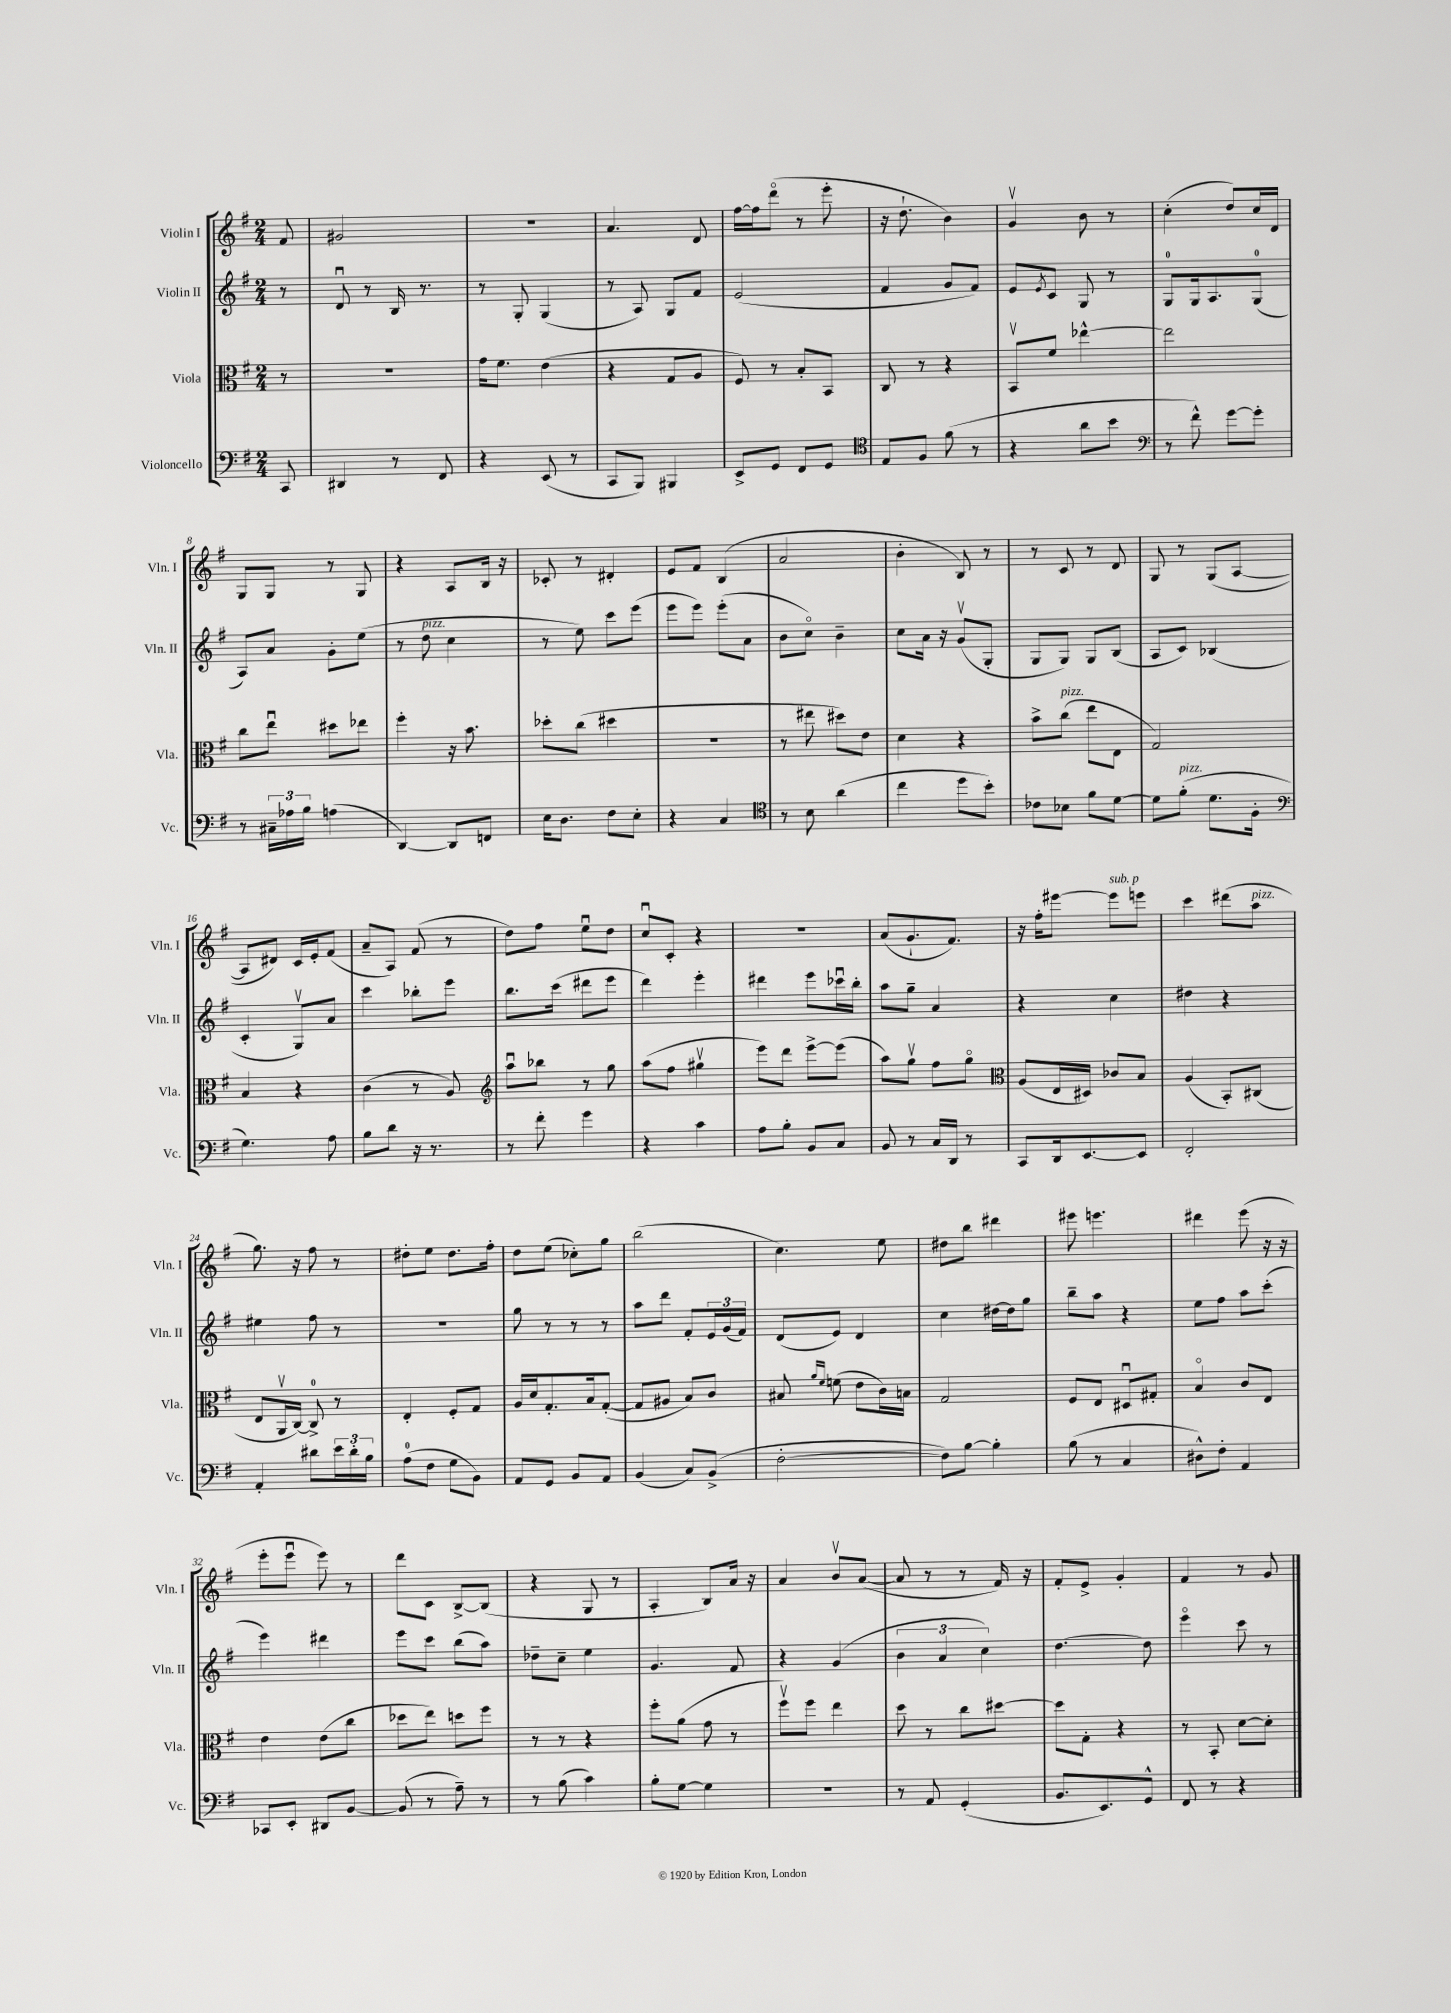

**kern	**kern	**kern	**kern
*part4	*part3	*part2	*part1
*staff4	*staff3	*staff2	*staff1
*I"Violoncello	*I"Viola	*I"Violin II	*I"Violin I
*I'Vc.	*I'Vla.	*I'Vln. II	*I'Vln. I
*clefF4	*clefC3	*clefG2	*clefG2
*k[f#]	*k[f#]	*k[f#]	*k[f#]
*M2/4	*M2/4	*M2/4	*M2/4
=	=	=	=
8CC/	8r	8r	8f#/
=1	=1	=1	=1
4DD#X/	2r	8du/	2g#X/
.	.	8r	.
8r	.	16B/	.
.	.	8.r	.
8FF#/	.	.	.
=2	=2	=2	=2
4r	16g\KL	8r	2r
.	8.f#\J	.	.
.	.	8G'/	.
(8EE/	(4e\	(4G/	.
8r	.	.	.
=3	=3	=3	=3
8CC/L	4r	8r	4.a/
8BBB/J)	.	8A/)	.
4BBB#X/	8G/L	8G/L	.
.	8A/J	8f#/J	8d/
=4	=4	=4	=4
8EE^/L	8F#/)	(2e/	[16ff#\LL
.	.	.	16ff#\J]
8GG/J	8r	.	(8ddd\J
8FF#/L	8B'/L	.	8r
8GG/J	8BB/J	.	8eee'\
=5	=5	=5	=5
*clefC4	*	*	*
8E/L	8C/	4f#/	16r
.	.	.	8.dd`\
8F#/J	8r	.	.
(8f#\	4r	8g/L	4b\)
8r	.	8f#/J)	.
=6	=6	=6	=6
4r	8BBv/L	8e/L	4gv/
.	.	8qe/	.
.	8f#/J	8c/J	.
8a\L	[4ee-X^^\	8G/	8b\
8b\J	.	8r	8r
=7	=7	=7	=7
*clefF4	*	*	*
8r	2ee-\]	8G/L	(4cc'\
8f#^^\)	.	16G/k	.
.	.	8.A/	.
[8g\L	.	.	8dd/L)
8g'\J]	.	(8G/J	16cc/L
.	.	.	16d/JJ
!!LO:LB:g=z
=8	=8	=8	=8
8r	8cc\L	8A/L)	8G/L
24C#X~\LL	8eeu\J	8a/J	8G/J
24A-X\	.	.	.
24B\JJ	.	.	.
(4An\	8dd#X\L	8g'\L	8r
.	8ee-X\J	(8ee\J	8G/
=9	=9	=9	=9
[4DD/)	4ff#'\	8r	4r
!	!	!LO:TX:a:i:t=pizz.	!
.	.	8dd\	.
8DD/L]	16r	4cc\	8A/L
.	8.b\	.	.
8FFn/J	.	.	16B/Jk
.	.	.	16r
=10	=10	=10	=10
16E\KL	8dd-X'\L	8r	8c-X'/
8.D\J	.	.	.
.	(8cc\J	8ee\)	8r
8F#\L	4dd#X\	8ccc\L	4d#X'/
8E'\J	.	(8eee\J	.
=11	=11	=11	=11
4r	2r	8eee\L	8e/L
.	.	8eee\J)	8f#/J
4C/	.	(8eee'\L	(4B/
.	.	8a\J	.
=12	=12	=12	=12
*clefC4	*	*	*
8r	8r	8b\L	2a/
8B\	8ee#X\	8cc\J)	.
(4a\	8dd#X\L)	4b~\	.
.	8e\J	.	.
=13	=13	=13	=13
4cc\	4d\	8cc\L	4b'\
.	.	16a\Jk	.
.	.	16r	.
8dd\L	4r	(8gv/L	8B/)
8b'\J)	.	8G'/J	8r
=14	=14	=14	=14
8c-X\L	8b^\L	8G/L	8r
!	!LO:TX:a:i:t=pizz.	!	!
8B-X\J	(8cc\J	8G/J)	8c/
8f#\L	8ee\L	8G/L	8r
[8d\J	8E\J	(8B/J	8d/
=15	=15	=15	=15
8d\L]	2G/)	8A/L	8G/
!LO:TX:a:i:t=pizz.	!	!	!
(8f#'\J	.	8c/J)	8r
8.d\L	.	(4B-X/	(8G/L
.	.	.	[8A/J
16F#'\Jk	.	.	.
!!LO:LB:g=z
=16	=16	=16	=16
*clefF4	*	*	*
4.G\)	4B/	4c'/	8A/L]
.	.	.	8d#X/J)
.	4r	8Gv/L)	16c/LL
.	.	.	16e'/J
8A\	.	8a/J	(8f#/J
=17	=17	=17	=17
8B\L	(4c\	4ccc\	8a~/L
8d\J	.	.	8A/J)
16r	8r	8bb-X'\L	(8f#/
8.r	.	.	.
.	8A/)	8eee\J	8r
=18	=18	=18	=18
*	*clefG2	*	*
8r	8aau\L	8.bb\L	8dd\L)
8f#'\	8bb-X\J	.	8ff#\J
.	.	(16ccc\Jk	.
4g\	8r	8ddd#X\L	8eeu\L
.	8gg\	8eee\J	8dd\J
=19	=19	=19	=19
4r	(8aa\L	4ddd\)	8ccu/L
.	8ff#\J	.	8c'/J
4c\	4gg#Xv\	4eee'\	4r
=20	=20	=20	=20
8A\L	8eee\L)	4ddd#X\	2r
8B'\J	8ddd\J	.	.
8BB/L	[8eee^\L	8eee\L	.
8C/J	(8eee\J]	16ccc-Xu\L	.
.	.	16bb'\JJ	.
=21	=21	=21	=21
8BB/	8aa\L)	8aa\L	(8a/L
8r	8ggv\J	8gg~\J	8.g`/
16C/LL	8ff#\L	4a/	.
16DD/JJ	.	.	8.f#/J)
8r	8gg\J	.	.
=22	=22	=22	=22
*	*clefC3	*	*
8CC/L	(8A/L	4r	16r
.	.	.	16ff#'\KL
16DD/k	16E/L	.	[8eee#X\J
[8.EE/	16D#X/JJ)	.	.
!	!	!	!LO:TX:a:i:t=sub. p
.	8c-X/L	4cc\	8eee#\L]
8EE/J]	8B/J	.	8eeen\J
=23	=23	=23	=23
2FF#'/	(4A/	4dd#X\	4ccc\
.	8BB'/L)	4r	(8ddd#X\L
!	!	!	!LO:TX:a:i:t=pizz.
.	(8C#X/J	.	8aa\J
!!LO:LB:g=z
=24	=24	=24	=24
4AA'/	8E/L	4ee#X\	8.gg\)
.	16AAv/L	.	.
.	[16C/JJ)	.	16r
8d#X\L	8C^/]	8ff#\	8ff#\
24e\L	8r	8r	8r
24d#'\	.	.	.
24B\JJ	.	.	.
=25	=25	=25	=25
(8A\L	4E'/	2r	8dd#X'\L
8F#\J	.	.	8ee\J
8G\L	8F#'/L	.	8.dd#\L
8BB\J)	8G/J	.	.
.	.	.	16ff#'\Jk
=26	=26	=26	=26
8AA/L	16A/LL	8gg\	8dd\L
.	16d/J	.	.
8GG/J	8.G'/	8r	(8ee\J
8BB/L	.	8r	8cc-X'\L)
.	16B/k	.	.
8AA/J	([8G'/J	8r	8gg\J
=27	=27	=27	=27
(4BB/	8G/L]	8aa\L	(2bb\
.	8A#X/J	8ddd\J	.
8C/L)	8B/L)	8f#'/L	.
(8BB^/J	8c/J	24e/L	.
.	.	(24g/	.
.	.	24f#/JJ)	.
=28	=28	=28	=28
[2F#'\	8B#X/	(8d/L	4.cc\)
.	16qqa/LL	.	.
.	16qqf#/JJ	.	.
.	(8fn\	8e/J)	.
.	8e\L	4d/	.
.	16c\L)	.	8ee\
.	16Bn\JJ	.	.
=29	=29	=29	=29
8F#\L])	2G/	4cc\	8dd#X\L
[8B\J	.	.	8bb\J
4B'\]	.	[16dd#X\LL	4ddd#X\
.	.	16dd#\J]	.
.	.	8gg\J	.
=30	=30	=30	=30
(8B\	8F#/L	8bb~\L	8eee#X\
8r	8E/J	8aa\J	4.eeen\
4C/	8D#Xu/L	4r	.
.	8G#X'/J	.	.
=31	=31	=31	=31
8D#X^^\L)	4B/	8ee\L	4ddd#X\
8F#'\J	.	8ff#\J	.
4AA/	8c/L	8aa\L	(8eee\
.	8E/J	(8ccc'\J	16r
.	.	.	16r
!!LO:LB:g=z
=32	=32	=32	=32
8CC-X/L	4e\	4eee\)	8eee'\L
8EE'/J	.	.	8eeeu\J
8DD#X/L	(8e\L	4ddd#X\	8eee\)
[8BB/J	8cc\J	.	8r
=33	=33	=33	=33
(8BB/]	8dd-X\L	8eee\L	8ddd\L
8r	8ee\J)	8ccc\J	8c\J
8A~\)	8ddn\L	(8bb\L	[8B^/L
8r	8ff#\J	8aa\J)	(8B/J]
=34	=34	=34	=34
8r	8r	8dd-X~\L	4r
(8B\	8r	8cc~\J	.
4c\)	4r	4ee\	8G/
.	.	.	8r
=35	=35	=35	=35
8B'\L	8ff#'\L	4.g/	4A'/
[8G\J	(8a\J	.	.
4G\]	8g\	.	8B/L)
.	8r	8f#/	16a/Jk
.	.	.	16r
=36	=36	=36	=36
2r	8ff#v\L)	4r	4a/
.	8ff#\J	.	.
.	4ee\	(4g/	8bv/L
.	.	.	([8a/J
=37	=37	=37	=37
8r	8dd\	6b\	8a/]
8AA/	8r	.	8r
.	.	6a/	.
(4GG'/	8cc\L	.	8r
.	.	6cc\)	.
.	[8dd#X\J	.	16f#/)
.	.	.	16r
=38	=38	=38	=38
8.BB/L	8dd#\L]	[4.dd\	8f#'/L
.	8G'\J	.	8e^/J
8.EE/)	.	.	.
.	4r	.	4g'/
8GG^^/J	.	8dd\]	.
=39	=39	=39	=39
8FF#/	8r	4eee\	4f#/
8r	8BB'/	.	.
4r	[8d\L	8ccc\	8r
.	8d'\J]	8r	8g/
==	==	==	==
*-	*-	*-	*-
